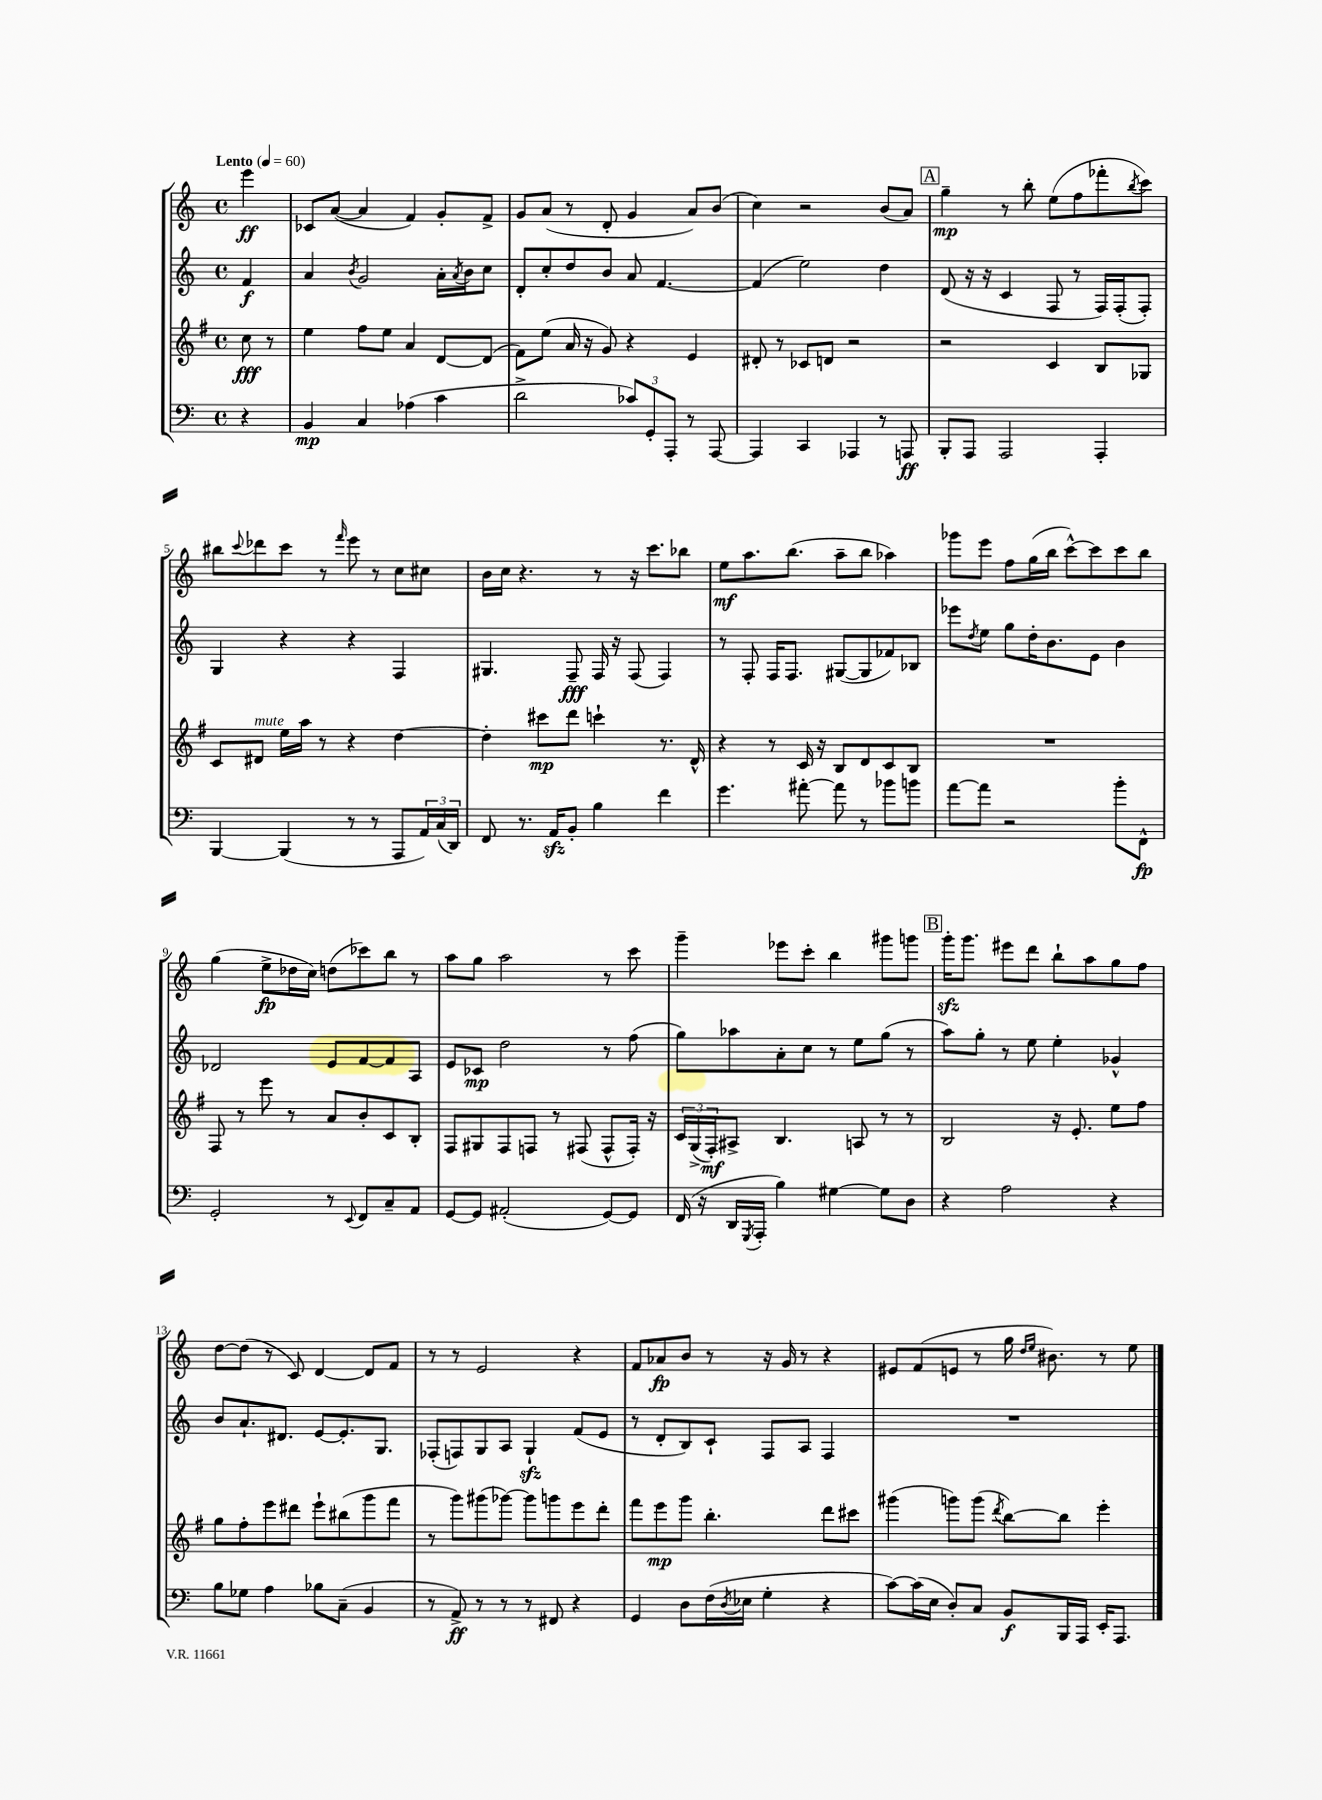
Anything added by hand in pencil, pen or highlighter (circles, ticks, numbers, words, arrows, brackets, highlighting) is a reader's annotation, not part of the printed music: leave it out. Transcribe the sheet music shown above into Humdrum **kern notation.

**kern	**kern	**kern	**kern
*staff4	*staff3	*staff2	*staff1
*clefF4	*clefG2	*clefG2	*clefG2
*k[]	*k[f#]	*k[]	*k[]
*M4/4	*M4/4	*M4/4	*M4/4
*met(c)	*met(c)	*met(c)	*met(c)
*MM60	*MM60	*MM60	*MM60
4r	8cc	4f	4eee
.	8r	.	.
=	=	=	=
4BB	4ee	4a	8c-
.	.	.	([8a
.	.	8qb	.
4C	8ff#	2g	4a]
.	8ee	.	.
(4A-	4a	.	4f)
4c	[8d	16a'	8g'
.	.	8qa	.
.	.	16b	.
.	(8d]	8cc	8f^
=	=	=	=
2d^	8f#)	8d'	8g
.	(8ee	8cc'	(8a
.	16a	8dd	8r
.	16r	.	.
.	8g)	8b	8d'
12c-)	4r	8a	4g
12GG'	.	.	.
.	.	[4.f	.
12AAA'	.	.	.
8r	4e	.	8a)
[8AAA	.	.	(8b
=	=	=	=
4AAA]	8d#'	(4f]	4cc)
.	8r	.	.
4CC	8c-	2ee)	2r
.	8d	.	.
4AAA-	2r	.	.
8r	.	4dd	(8b
8AAA	.	.	8a)
=	=	=	=
8BBB'	2r	(8d	4gg~
8AAA	.	16r	.
.	.	16r	.
2AAA	.	4c	8r
.	.	.	8bb'
.	4c	8F	(8ee
.	.	8r	8ff
4AAA'	8B	16F)	8fff-'
.	.	(16F'	.
.	.	.	8qbb
.	8G-	8F')	8ccc)
=	=	=	=
[4BBB	8c	4G	8bb#
.	.	.	8qqccc
.	8d#	.	8ddd-
(4BBB]	16ee	4r	8ccc
.	16aa	.	.
.	8r	.	8r
.	.	.	16qqfff
8r	4r	4r	8eee
8r	.	.	8r
8AAA	[4dd	4F	8cc
24AA)	.	.	8cc#
(24C	.	.	.
24DD)	.	.	.
=	=	=	=
8FF	4dd']	4.G#	16b
.	.	.	16cc
8.r	.	.	4.r
.	8ccc#	.	.
16AA	.	.	.
8BB'	8ddd	8F~	.
4B	4ccc`	16F	8r
.	.	16r	.
.	.	(8F	16r
.	.	.	8.ccc
4f	8.r	4F)	.
.	.	.	8bb-
.	16d^^	.	.
=	=	=	=
4.g	4r	8r	8ee
.	.	8F'	8.aa
.	8r	16F	.
.	.	8.F	(8.bb
[8a#'	16c	.	.
.	16r	.	.
8a#]	8B	([8G#	8aa~
8r	8d	8G#]	8bb
8b-	8c	8f-)	4aa-)
8b	8B	8B-	.
=	=	=	=
[8a	1r	8eee-	8ggg-
.	.	8qdd	.
8a]	.	8ee	8eee
2r	.	8gg	8ff
.	.	16dd'	(16gg
.	.	8.b	16bb
.	.	.	[8ccc^^)
.	.	8e	8ccc]
8b'	.	4b	8ccc
8FF^^	.	.	8bb
=	=	=	=
2GG'	8F#	2d-	(4gg
.	8r	.	.
.	8eee	.	8ee^
.	8r	.	16dd-
.	.	.	16cc)
8r	8a	8e	(8dd
8qqEE	.	.	.
8FF	8b'	[8f	8ccc-)
8C~	8c	8f]	8bb
8AA	8B'	8A	8r
=	=	=	=
[8GG	8F#	8e	8aa
8GG]	8G#	8c-	8gg
(2AA#'	8F#	2dd	2aa
.	8F	.	.
.	8r	.	.
.	(8F#	.	.
[8GG)	8F#^^	8r	8r
8GG]	16F#')	(8ff	8ccc
.	16r	.	.
=	=	=	=
(16FF	24c	8gg)	4ggg~
.	(24G^	.	.
16r	.	.	.
.	24F#')	.	.
16DD	8A#^	8aa-	.
8qGGG	.	.	.
16AAA'	.	.	.
4B)	4.B	8a'	8eee-
.	.	8cc	8ccc'
[4G#	.	8r	4bb
.	8A	8ee	.
8G#]	8r	(8gg	8ggg#
8D	8r	8r	8ggg
=	=	=	=
4r	2B	8aa)	16ggg'
.	.	.	8.ggg
.	.	8gg'	.
2A	.	8r	8eee#
.	.	8ee	8ddd
.	16r	4ee'	8bb`
.	8.e'	.	.
.	.	.	8aa
4r	8ee	4g-^^	8gg
.	8ff#	.	8ff
=	=	=	=
8B	8gg	8b	[8dd
8G-	8ff#'	8.a`	(8dd]
4A	8eee	.	8r
.	.	8.d#	.
.	8ddd#	.	8c)
8B-	8eee`	[8e	[4d
(8C~	(8bb#	8.e']	.
4BB	8ggg	.	8d]
.	.	8.G	.
.	8fff#	.	8f
=	=	=	=
8r	8r	(8F-'	8r
8AA^)	8ggg)	8F)	8r
8r	(8ggg#	8G	2e
8r	[8ggg-)	8A	.
8r	8ggg-]	4G`	.
8FF#	8ggg	.	.
4r	8eee	(8f	4r
.	8ddd'	8e	.
=	=	=	=
4GG	8fff#	8r	8f
.	8eee	8d'	8a-
8D	8ggg	8B)	8b
(16F	4.bb'	8c`	8r
8qD	.	.	.
16E-	.	.	.
4G'	.	8F	16r
.	.	.	16g
.	.	8A	8r
4r	8ddd	4F	4r
.	8ccc#	.	.
=	=	=	=
[8c)	(4ggg#	1r	8e#
(16c]	.	.	(8f
16E	.	.	.
8D')	8ggg)	.	8e
8C	(8ggg	.	8r
.	8qddd	.	.
8BB	[8bb)	.	16gg
.	.	.	16qqdd
.	.	.	16qqee
.	.	.	8.b#)
16BBB	8bb]	.	.
16AAA	.	.	.
16EE'	4eee'	.	8r
8.AAA	.	.	.
.	.	.	8ee
==	==	==	==
*-	*-	*-	*-
